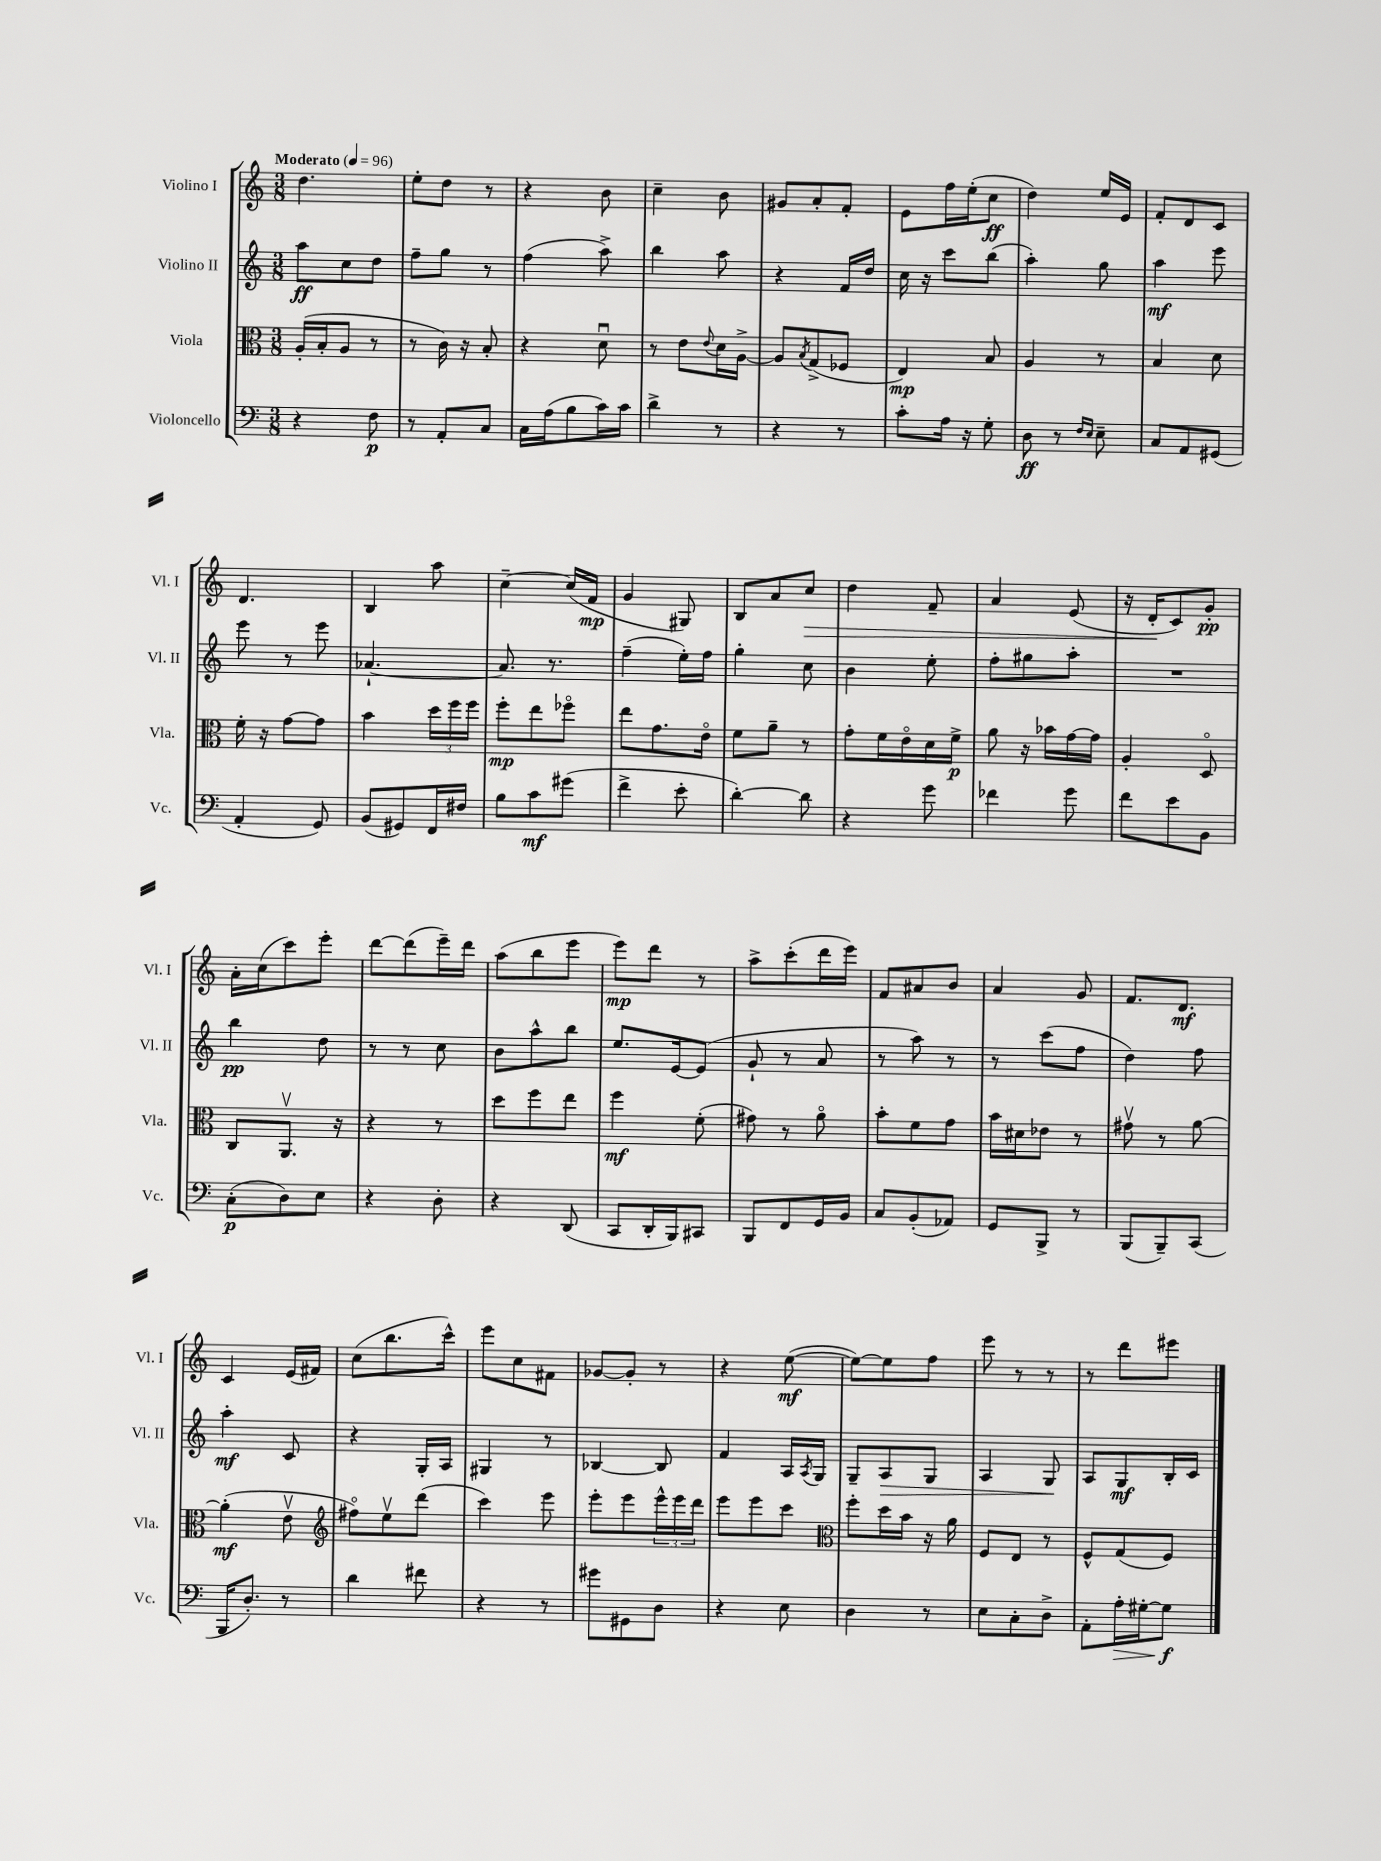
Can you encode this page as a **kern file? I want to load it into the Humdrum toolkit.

**kern	**kern	**kern	**kern
*staff4	*staff3	*staff2	*staff1
*clefF4	*clefC3	*clefG2	*clefG2
*k[]	*k[]	*k[]	*k[]
*M3/8	*M3/8	*M3/8	*M3/8
*MM96	*MM96	*MM96	*MM96
4r	(16A'/LL	8aa\L	4.dd\
.	16B'/J	.	.
.	8A/J	8cc\	.
8F\	8r	8dd\J	.
=	=	=	=
8r	8r	8ff~\L	8ee'\L
8AA'/L	16c\)	8gg\J	8dd\J
.	16r	.	.
8C/J	8B'/	8r	8r
=	=	=	=
16C\LL	4r	(4ff\	4r
(16A\J	.	.	.
8B\	.	.	.
16c\L)	8du\	8aa^\)	8b\
16c\JJ	.	.	.
=	=	=	=
4d^\	8r	4bb\	4cc~\
.	8e\L	.	.
.	8qqe/	.	.
8r	16d\L	8aa\	8b\
.	[16A^\JJ	.	.
=	=	=	=
4r	8A/]L	4r	8g#/L
.	8qB/	.	.
.	(8G^/	.	8a'/
8r	8F-/J	16f/LL	8f'/J
.	.	16dd/JJ	.
=	=	=	=
8c'\L	4E/)	16cc\	8e\L
.	.	16r	.
16A\Jk	.	8ccc\L	16ff\L
16r	.	.	(16ee'\J
8G'\	8B/	(8bb\J	8cc\J
=	=	=	=
8D\	4A/	4aa'\)	4dd\)
8r	.	.	.
16qqF/LL	.	.	.
16qqE/JJ	.	.	.
8E~\	8r	8gg\	16ee/LL
.	.	.	16e/JJ
=	=	=	=
8C/L	4B/	4aa\	8f'/L
8AA/	.	.	8d/
(8GG#/J	8d\	8eee\	8c/J
=	=	=	=
4AA'/	16f'\	8eee\	4.d/
.	16r	.	.
.	[8g\L	8r	.
8GG/)	8g\]J	8eee\	.
=	=	=	=
(8BB/L	4b\	[4.a-`/	4B/
8GG#/)	.	.	.
16FF/L	24dd\LL	.	8aa\
.	24ff\	.	.
16F#/JJ	.	.	.
.	24ff\JJ	.	.
=	=	=	=
8B\L	8ff'\L	8.a-/]	[4cc~\
8c\	8ee\	.	.
.	.	8.r	.
(8g#\J	8ff-o\J	.	(16cc/]LL
.	.	.	16f/JJ
=	=	=	=
4f^\	8ee\L	(4ff~\	4g/
.	8.g\	.	.
8e'\	.	16ee'\LL)	8G#/)
.	16eo\Jk	16ff\JJ	.
=	=	=	=
[4d'\)	8f\L	4gg'\	8B/L
.	8a~\J	.	8a/
8d\]	8r	8cc\	8cc/J
=	=	=	=
4r	8g'\L	4b\	4dd\
.	16f\L	.	.
.	16eo\	.	.
8g\	16d\	8ee'\	8f~/
.	16f^\JJ	.	.
=	=	=	=
4f-\	8a\	8ff'\L	4a/
.	16r	8gg#\	.
.	16b-\LL	.	.
8g\	[16g\	8aa'\J	(8e/
.	16g\]JJ	.	.
=	=	=	=
8f\L	4A'/	4.r	16r
.	.	.	16d'/LK
8e\	.	.	8c/)
8BB\J	8Do/	.	8g'/J
=	=	=	=
(8C'\L	8C/L	4bb\	16a'\LL
.	.	.	(16cc\J
8D\)	8.AAv/J	.	8ccc\)
8E\J	.	8dd\	8eee'\J
.	16r	.	.
=	=	=	=
4r	4r	8r	[8ddd\L
.	.	8r	(8ddd\]
8D'\	8r	8cc\	16eee~\L)
.	.	.	16ddd\JJ
=	=	=	=
4r	8dd\L	8b\L	(8aa\L
.	8ff\	8aa^^\	8bb\
(8DD/	8ee\J	8bb\J	8eee\J
=	=	=	=
8CC/L	4ff\	8.ee/L	8eee\L)
16DD'/L	.	.	8ddd\J
16BBB/J)	.	[16e/k	.
8CC#/J	(8f'\	(8e/]J	8r
=	=	=	=
8BBB/L	8g#\)	8g`/	8aa^\L
8FF/	8r	8r	(8ccc'\
16GG/L	8ao\	8a/	16ddd\L
16BB/JJ	.	.	16eee\JJ)
=	=	=	=
8C/L	8b'\L	8r	8f/L
(8BB'/	8f\	8aa\)	8a#/
8AA-/J)	8g\J	8r	8b/J
=	=	=	=
8GG/L	16b\LL	8r	4a/
.	16d#\J	.	.
8BBB^/J	8e-\J	(8ccc\L	.
8r	8r	8ff\J	8g/
=	=	=	=
(8BBB/L	8g#v\	4dd\)	8.f/L
8BBB~/)	8r	.	.
.	.	.	8.d/J
(8CC/J	[8a\	8ff\	.
=	=	=	=
16BBB/LK	(4a'\]	4aa'\	4c/
8.D'/J)	.	.	.
8r	8ev\	8c/	(16e/LL
.	.	.	16f#/JJ)
=	=	=	=
*	*clefG2	*	*
4d\	8ff#o\L)	4r	(8cc\L
.	8eev\	.	8.bb\
8f#\	(8ddd\J	16G'/LL	.
.	.	16A/JJ	16ccc^^\Jk)
=	=	=	=
4r	4ccc\)	4G#/	8eee\L
.	.	.	8cc\
8r	8eee\	8r	8f#\J
=	=	=	=
8g#\L	8eee'\L	[4B-/	[8g-/L
8GG#\	8eee\	.	8g-'/]J
8D\J	24eee^^\L	8B-/]	8r
.	24eee\	.	.
.	24ddd\JJ	.	.
=	=	=	=
4r	8eee\L	4f/	4r
.	8eee\	.	.
8E\	8ccc\J	16A/LL	([8ee\
.	.	8qA/	.
.	.	16G/JJ	.
=	=	=	=
*	*clefC3	*	*
4D\	8ff'\L	8G~/L	8ee\_L)
.	16dd\L	8A/	8ee\]
.	16b\JJ	.	.
8r	16r	8G/J	8ff\J
.	16a\	.	.
=	=	=	=
8E\L	8F/L	4A/	8eee\
8C'\	8E/J	.	8r
8D^\J	8r	8G/	8r
=	=	=	=
8AA'\L	8F^^/L	8A/L	8r
16A'\L	(8G/	8G/	8ddd\L
[16G#'\J	.	.	.
8G#\]J	8F/J)	16B'/L	8eee#\J
.	.	16c/JJ	.
==	==	==	==
*-	*-	*-	*-
